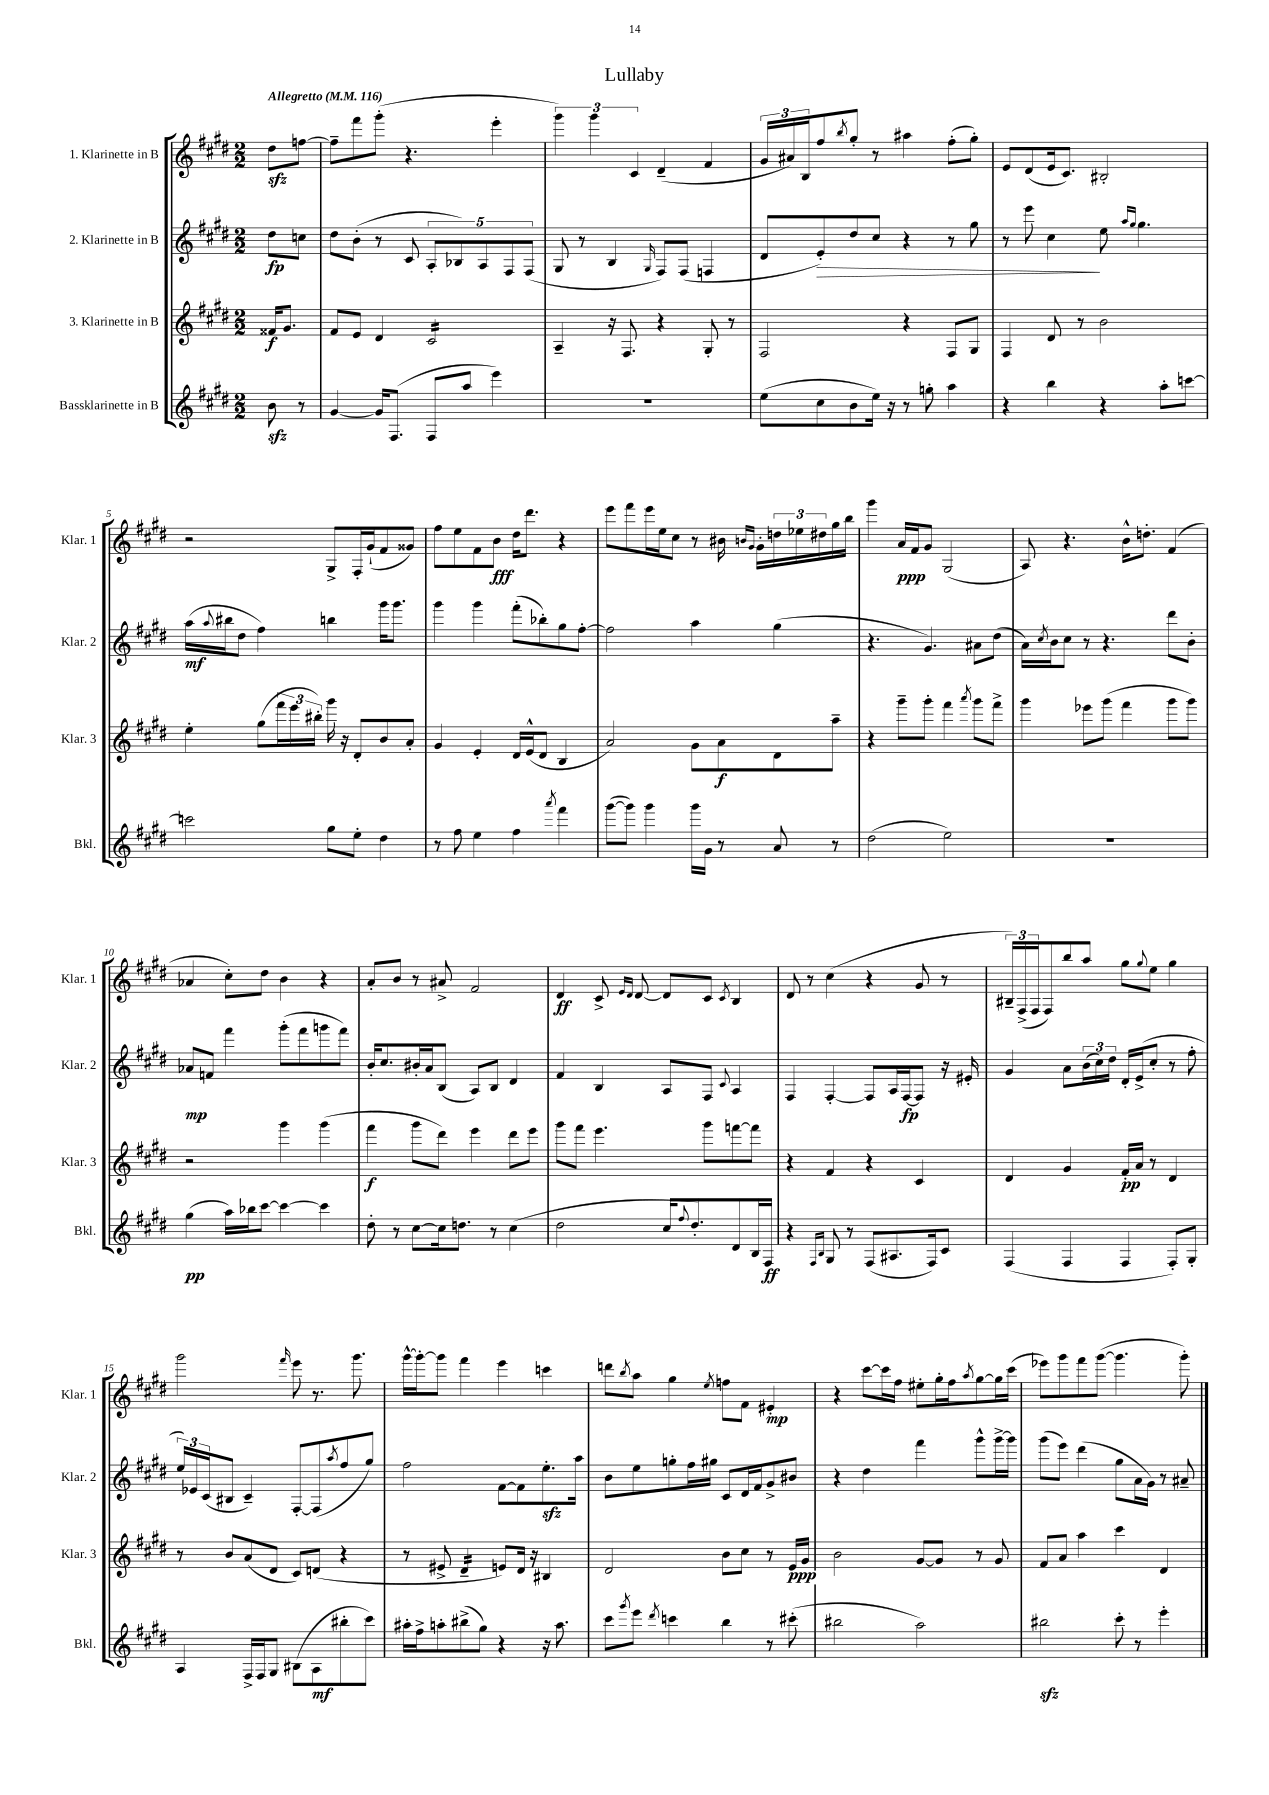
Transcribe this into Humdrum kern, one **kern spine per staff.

**kern	**kern	**kern	**kern
*staff4	*staff3	*staff2	*staff1
*clefG2	*clefG2	*clefG2	*clefG2
*k[f#c#g#d#]	*k[f#c#g#d#]	*k[f#c#g#d#]	*k[f#c#g#d#]
*M2/2	*M2/2	*M2/2	*M2/2
*MM116	*MM116	*MM116	*MM116
8b	16f##	8dd#	8dd#
.	8.g#	.	.
8r	.	8cc	[8ff
=	=	=	=
[4g#	8f#	8dd#	8ff~]
.	8e	(8b'	8fff#
16g#]	4d#	8r	(8ggg#'
(8.F#	.	.	.
.	.	8c#	4.r
8F#	2c#	10A'	.
.	.	10B-)	.
8aa	.	.	.
.	.	10A	.
4eee)	.	.	4eee'
.	.	10F#	.
.	.	(10F#	.
=	=	=	=
1r	4A~	8G#	6ggg#)
.	.	8r	.
.	.	.	6ggg#
.	16r	4B	.
.	8.F#	.	.
.	.	.	6c#
.	.	16qqG#	.
.	4r	8F#)	(4d#~
.	.	(8F#	.
.	8G#'	4F	4f#
.	8r	.	.
=	=	=	=
(8ee	2F#	8d#	24g#
.	.	.	24a#)
.	.	.	24B
8cc#	.	8e')	8ff#
.	.	.	8qbb
8b	.	8dd#	8gg#'
16ee)	.	8cc#	8r
16r	.	.	.
8r	4r	4r	4aa#
8gg'	.	.	.
4aa	8F#	8r	(8ff#'
.	8G#	8gg#	8gg#')
=	=	=	=
4r	4F#	8r	8e
.	.	8eee	(8d#
4bb	8d#	4cc#	16e
.	.	.	8.c#)
.	8r	.	.
4r	2b	8ee	2B#'
.	.	16qqaa	.
.	.	16qqgg#	.
.	.	4.gg#	.
8aa'	.	.	.
[8ccc	.	.	.
=	=	=	=
2ccc]	4ee'	(16aa	2r
.	.	8qqaa	.
.	.	16bb#	.
.	.	8dd#	.
.	(8gg#	4ff#)	.
.	24fff#	.	.
.	24eee	.	.
.	24bb#')	.	.
8gg#	16ggg#	4bb	8G#^
.	16r	.	.
8ee'	8d#'	.	16F#'
.	.	.	(16g#`
4dd#	8b	16ggg#	8f#
.	.	8.ggg#	.
.	8a'	.	8g##)
=	=	=	=
8r	4g#	4ggg#	8ff#
8ff#	.	.	8ee
4ee	4e'	4ggg#	8f#
.	.	.	8b
4ff#	16d#	(8fff#'	16dd#
.	(16e^^	.	8.ddd#
.	8d#	8bb-')	.
8qaaa	.	.	.
4fff#	4B	8gg#	4r
.	.	[8ff#'	.
=	=	=	=
([8ggg#	2a)	2ff#]	8eee
8ggg#])	.	.	8fff#
4ggg#	.	.	16eee
.	.	.	16ee
.	.	.	8cc#
16ggg#	8g#	4aa	8r
16g#	.	.	.
8r	8a	.	16b#
.	.	.	16qqb
.	.	.	16qqg#
.	.	.	16g#'
8a	8d#	(4gg#	24dd
.	.	.	24ee-
.	.	.	24dd#
8r	8aa~	.	16gg#
.	.	.	16bb
=	=	=	=
(2dd#	4r	4.r	4ggg#
.	8ggg#~	.	16a
.	.	.	16f#
.	8ggg#'	4.g#)	8g#
2ee)	4fff#	.	(2G#
.	8qaaa	.	.
.	8ggg#	8a#	.
.	8fff#^	(8dd#	.
=	=	=	=
1r	4ggg#	16a)	8A)
.	.	8qcc#	.
.	.	16b	.
.	.	8cc#	4.r
.	8eee-	8r	.
.	(8ggg#	4.r	.
.	4fff#	.	16b^^
.	.	.	8.dd'
.	8ggg#	8ddd#	(4f#
.	8ggg#)	8b'	.
=	=	=	=
(4gg#	2r	8a-	4a-
.	.	8f	.
16aa)	.	4fff#	8cc#')
16bb-	.	.	.
[8ccc#	.	.	8dd#
4ccc#_	4ggg#	(8ggg#'	4b
.	.	8fff#	.
4ccc#]	(4ggg#	8ggg	4r
.	.	8fff#)	.
=	=	=	=
8dd#'	4fff#	16b'	8a'
.	.	8.cc#	.
8r	.	.	8b
[8cc#	8ggg#	16b#'	8r
.	.	16a	.
16cc#]	8ddd#)	(8B	8a#^
8.dd	.	.	.
.	4eee	8A)	2f#
8r	.	8B	.
(4cc#	8ddd#	4d#	.
.	8eee	.	.
=	=	=	=
2dd#	8ggg#	4f#	4d#
.	8fff#	.	.
.	4.eee	4B	8c#^
.	.	.	16qqe
.	.	.	16qqd#
.	.	.	[8d#
16cc#	.	8A	8d#]
8qqff#	.	.	.
8.dd#')	.	.	.
.	8ggg#	8F#	8c#
.	.	8qqc#	8qc#
8d#	[8fff	4A	4B
16B	8fff]	.	.
16F#	.	.	.
=	=	=	=
4r	4r	4F#	8d#
.	.	.	8r
16qqF#	.	.	.
16qqB	.	.	.
8G#	4f#	[4F#'	(4cc#
8r	.	.	.
(8F#	4r	8F#]	4r
8.A#	.	16A	.
.	.	[16F#	.
.	4c#	8F#]	8g#
16F#)	.	.	.
8c#	.	16r	8r
.	.	16e#'	.
=	=	=	=
(4F#	4d#	4g#	24B#~)
.	.	.	(24F#^
.	.	.	24F#
.	.	.	8F#)
4F#	4g#	8a	8bb
.	.	(24b	8aa
.	.	24cc#)	.
.	.	24dd#	.
4F#	16f#'	16d#'	8gg#
.	16a	(16e^	.
.	.	.	8qqgg#
.	8r	8cc#'	8ee
8F#')	4d#	8r	4gg#
8G#'	.	8ff#'	.
=	=	=	=
4A	8r	24ee)	2ggg#
.	.	24e-	.
.	.	(24c#	.
.	8b	8B#	.
16F#^	(8a	4c#~)	.
16F#	.	.	.
8G#	8d#	.	.
.	.	.	16qqfff#
(8B#	8c#)	[8F#'	8eee
8A	(8d	(8F#]	8.r
.	.	8qaa	.
8bb#'	4r	8ff#	.
.	.	.	8.ggg#
8ccc#)	.	8gg#)	.
=	=	=	=
16aa#'	8r	2ff#	[16ggg#^^
16ff#^	.	.	16ggg#'_
8aa'	8e#^	.	8ggg#]
(8bb#^	4d#~	.	4fff#
8gg#)	.	.	.
4r	8e)	[8f#	4eee
.	16d#	8f#]	.
.	16r	.	.
16r	4B#	8.ee'	4ccc
8.aa	.	.	.
.	.	16aa	.
=	=	=	=
8ccc#	2d#	8b	8ddd
8qggg#	.	.	8qbb
8eee	.	8ee	8aa
8qddd#	.	.	.
4ccc	.	8gg'	4gg#
.	.	16ff#	.
.	.	16gg#	.
.	.	.	8qee
4bb	8b	8c#	8ff
.	8cc#	16d#	8f#
.	.	16f#	.
8r	8r	8g#^	4e#'
(8ccc#'	16e	8b#	.
.	16g#	.	.
=	=	=	=
2bb#	2b	4r	4r
.	.	4dd#	[8ccc#
.	.	.	16ccc#]
.	.	.	16ff#
2aa)	[8g#	4fff#	8ee#'
.	8g#]	.	16gg#'
.	.	.	16ff#
.	.	.	8qaa
.	8r	8ggg#^^	[8gg#
.	8g#	[16ggg#^	16gg#]
.	.	16ggg#]	(16ccc#
=	=	=	=
2bb#	8f#	(8ggg#	8eee-)
.	8a	8eee)	8ggg#
.	4aa	(4ddd#	8fff#
.	.	.	([8ggg#
8ccc#'	4ccc#	8gg#	4.ggg#]
8r	.	16a	.
.	.	16g#)	.
4eee'	4d#	8r	.
.	.	8a#~	8ggg#')
==	==	==	==
*-	*-	*-	*-
